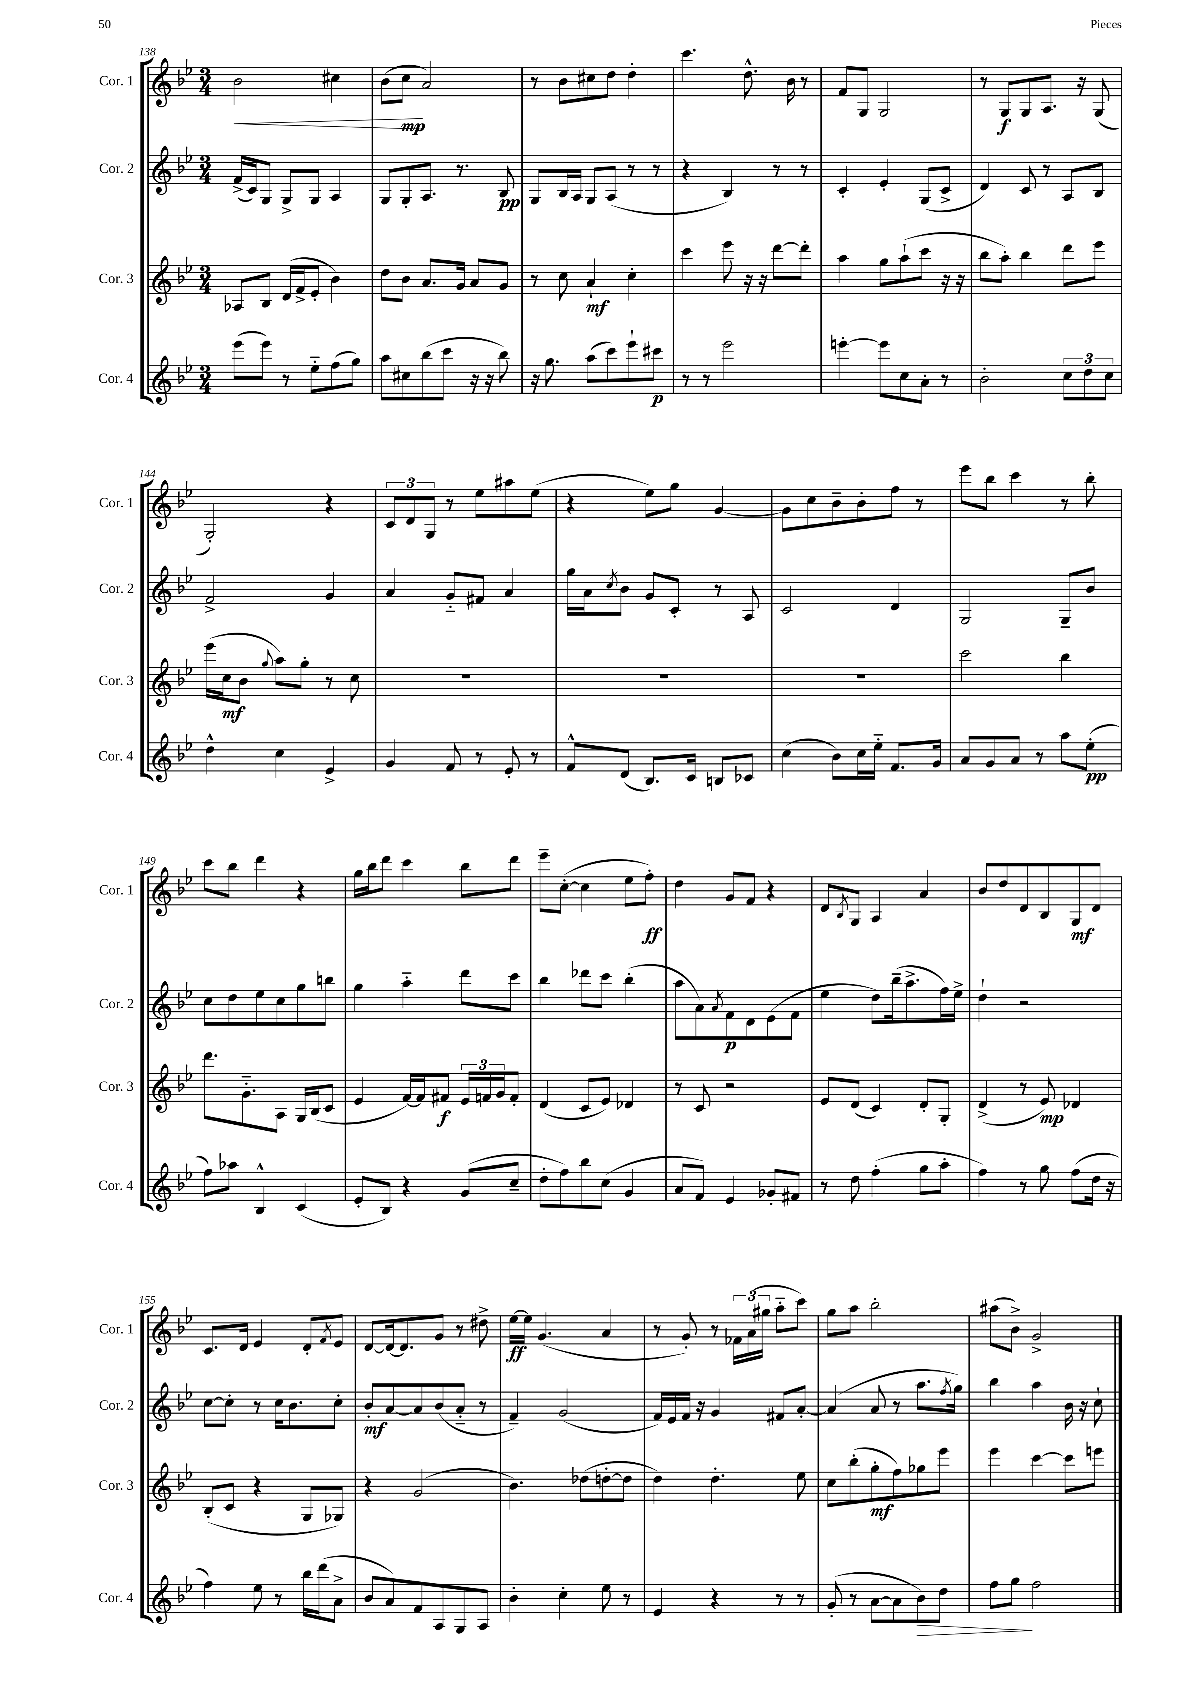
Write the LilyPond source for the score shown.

<<
\new StaffGroup <<
\new Staff = "s0" \with { instrumentName = "Cor. 1" shortInstrumentName = "Cor. 1" } {
    \clef treble \key bes \major \numericTimeSignature \time 3/4
    bes'2\< cis''4 |
    bes'8( c''8\mp\! a'2) |
    r8 bes'8 cis''8 d''8 d''4-. |
    c'''4. d''8.-^ bes'16 r8 |
    f'8 g8 g2 |
    r8 g8\f g8 a8. r16 g8( |
    g2-.) r4 |
    \tuplet 3/2 { c'8 d'8 g8 } r8 ees''8 ais''8 ees''8( |
    r4 ees''8) g''8 g'4~ |
    g'8 c''8 bes'8-- bes'8-. f''8 r8 |
    ees'''8 bes''8 c'''4 r8 bes''8-. |
    c'''8 bes''8 d'''4 r4 |
    g''16 bes''16 d'''8 c'''4 bes''8 d'''8 |
    ees'''8-- c''8~-.( c''4 ees''8 f''8-.\ff) |
    d''4 g'8 f'8 r4 |
    d'8 \acciaccatura { bes8 } g8 a4 a'4 |
    bes'8 d''8 d'8 bes8 g8\mf d'8 |
    c'8. d'16 ees'4 d'8-. \acciaccatura { f'8 } ees'8 |
    d'8~ d'16~ d'8. g'8 r8 dis''8-> |
    ees''16~\ff ees''16 g'4.( a'4 |
    r8 g'8-.) r8 \tuplet 3/2 { fes'16 a'16( gis''16 } a''8-_ c'''8) |
    g''8 a''8 bes''2-. |
    ais''8( bes'8->) g'2-> \bar "|." |
}
\new Staff = "s1" \with { instrumentName = "Cor. 2" shortInstrumentName = "Cor. 2" } {
    \clef treble \key bes \major \numericTimeSignature \time 3/4
    f'16->( c'16) g8 g8-> g8 a4 |
    g8 g8-. a8. r8. bes8\pp |
    g8 bes16 a16 g8 a8( r8 r8 |
    r4 bes4) r8 r8 |
    c'4-. ees'4-. g8( c'8-> |
    d'4) c'8 r8 a8 bes8 |
    f'2-> g'4 |
    a'4 g'8-_ fis'8 a'4 |
    g''16 a'16 \acciaccatura { c''8 } bes'8 g'8 c'8-. r8 a8 |
    c'2 d'4 |
    g2 g8-- bes'8 |
    c''8 d''8 ees''8 c''8 g''8 b''8 |
    g''4 a''4-_ d'''8 c'''8 |
    bes''4 des'''8 c'''8 bes''4-.( |
    a''8 a'8) \acciaccatura { a'8 } f'8\p d'8 ees'8( f'8 |
    ees''4 d''8) bes''16--( a''8.-> f''16) ees''16-> |
    d''4-! r2 |
    c''8~ c''8-. r8 c''16 bes'8. c''8-. |
    bes'8-.\mf a'8~ a'8 bes'8( a'8-_ r8 |
    f'4--) g'2( |
    f'16) ees'16 f'16 r16 g'4 fis'8 a'8~-. |
    a'4( a'8 r8 a''8. \acciaccatura { f''8 } g''16) |
    bes''4 a''4 bes'16 r16 c''8-! \bar "|." |
}
\new Staff = "s2" \with { instrumentName = "Cor. 3" shortInstrumentName = "Cor. 3" } {
    \clef treble \key bes \major \numericTimeSignature \time 3/4
    aes8 bes8 d'16( f'16-> ees'8-. bes'4) |
    d''8 bes'8 a'8. g'16 a'8 g'8 |
    r8 c''8 a'4-!\mf c''4-. |
    c'''4 ees'''8 r16 r16 d'''8~ d'''8-. |
    a''4 g''8 a''8-!( c'''8 r16 r16 |
    bes''8 a''8-.) bes''4 d'''8 ees'''8 |
    ees'''16( c''16\mf bes'8 \appoggiatura { g''8 } a''8) g''8-. r8 c''8 |
    R2. |
    R2. |
    R2. |
    c'''2 bes''4 |
    d'''8. g'8.-_ a8 g16 bes16( c'8 |
    ees'4 f'16~) f'16 fis'8\f \tuplet 3/2 { ees'16 f'16 g'16 } f'8-. |
    d'4( c'8 ees'8) des'4 |
    r8 c'8 r2 |
    ees'8 d'8( c'4) d'8-. g8-. |
    d'4->( r8 ees'8\mp) des'4 |
    bes8-.( c'8 r4 g8 ges8) |
    r4 g'2( |
    bes'4.) des''8( d''8~-. d''8 |
    d''4) d''4.-. ees''8 |
    c''8 bes''8-.( g''8-.\mf f''8) ges''8 ees'''8 |
    ees'''4 c'''4~ c'''8 e'''8 \bar "|." |
}
\new Staff = "s3" \with { instrumentName = "Cor. 4" shortInstrumentName = "Cor. 4" } {
    \clef treble \key bes \major \numericTimeSignature \time 3/4
    ees'''8( ees'''8) r8 ees''8-_ f''8( g''8) |
    a''8 cis''8 bes''8( c'''8 r16 r16 bes''8) |
    r16 g''8. a''8( c'''8) ees'''8-! cis'''8\p |
    r8 r8 ees'''2 |
    e'''4~-. e'''8 c''8 a'8-. r8 |
    bes'2-. \tuplet 3/2 { c''8 d''8 c''8 } |
    d''4-^ c''4 ees'4-> |
    g'4 f'8 r8 ees'8-. r8 |
    f'8-^ d'8( bes8.) c'16 b8 ces'8 |
    c''4( bes'8) c''16 ees''16-_ f'8. g'16 |
    a'8 g'8 a'8 r8 a''8 ees''8-.\pp( |
    f''8) aes''8 bes4-^ c'4( |
    ees'8-. bes8) r4 g'8( c''8-- |
    d''8-. f''8) bes''8 c''8( g'4 |
    a'8 f'8) ees'4 ges'8-. fis'8 |
    r8 d''8 f''4-.( g''8 a''8-. |
    f''4) r8 g''8 f''8( d''16 r16 |
    f''4) ees''8 r8 bes''16 d'''16( a'8-> |
    bes'8 a'8) f'8 a8 g8 a8 |
    bes'4-. c''4-. ees''8 r8 |
    ees'4 r4 r8 r8 |
    g'8-.( r8 a'8~ a'8 bes'8\>) d''8 |
    f''8 g''8\! f''2 \bar "|." |
}
>>
>>
\layout { \context { \Score currentBarNumber = #138 } }
